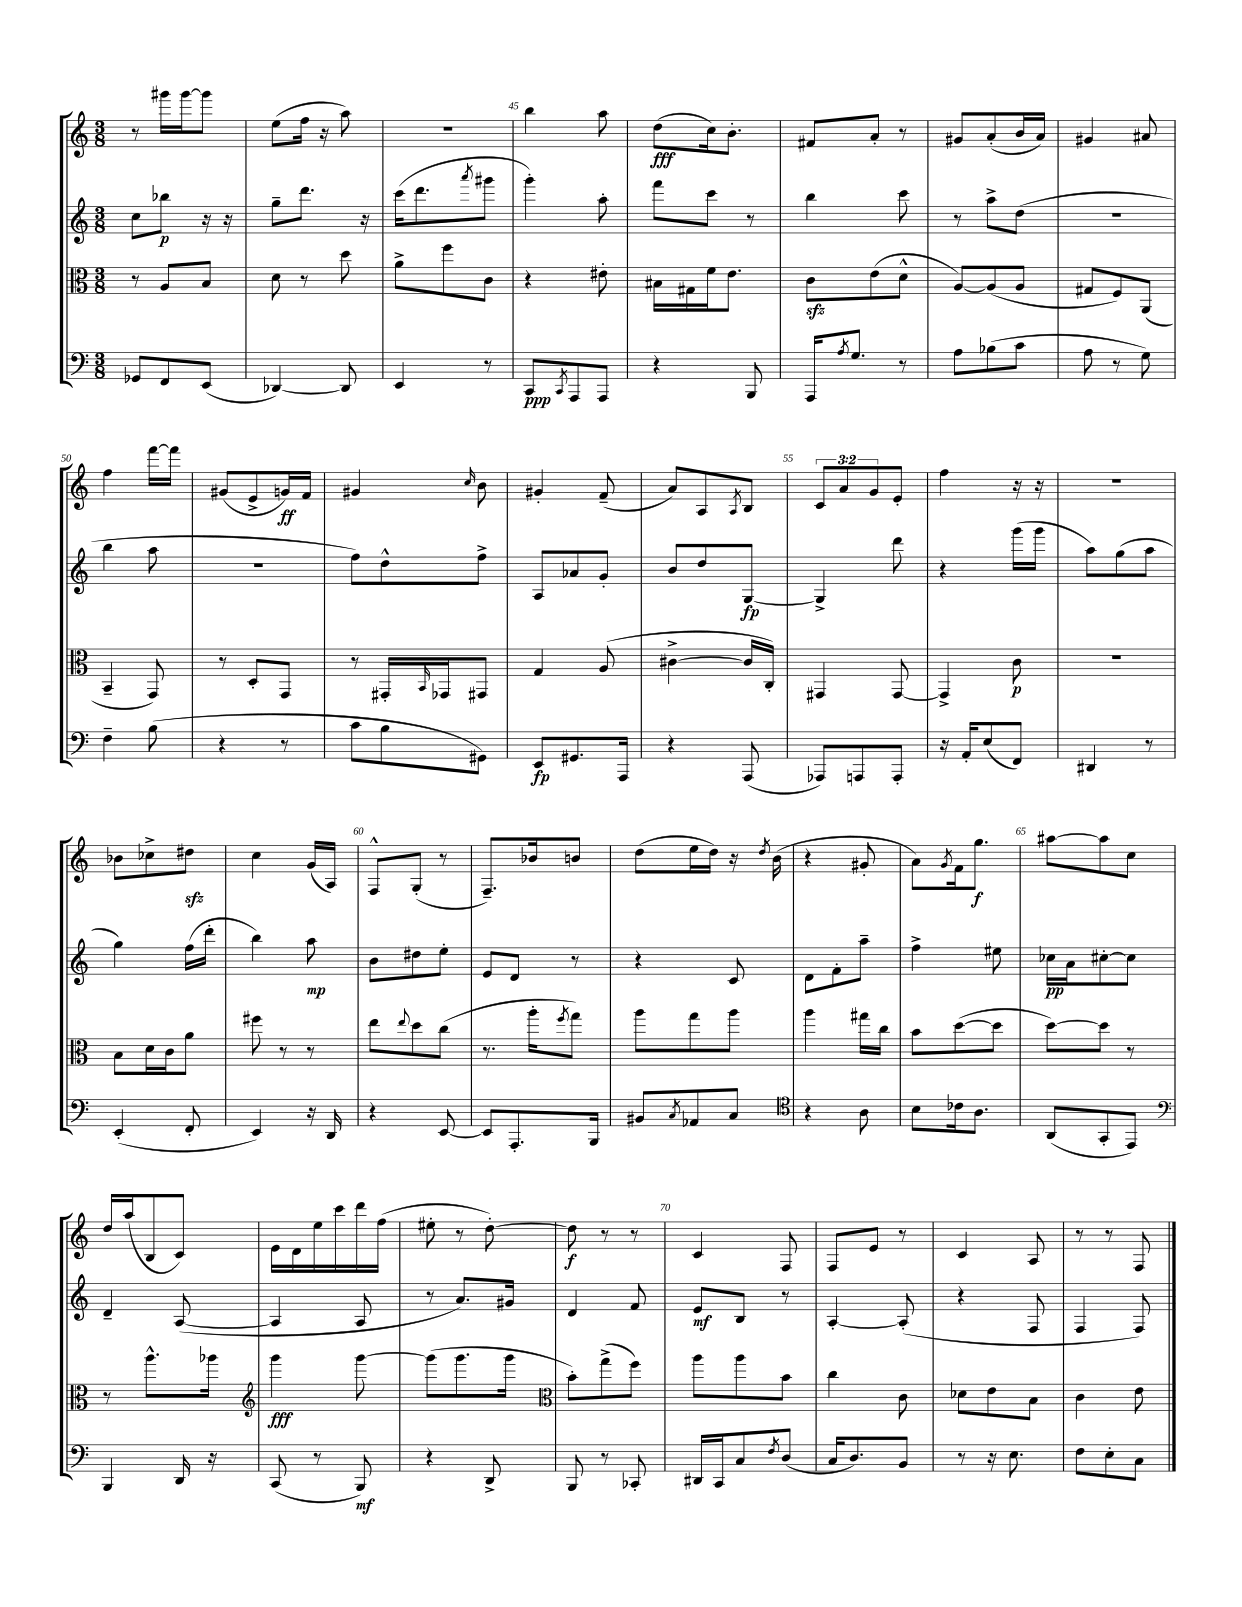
<<
\new StaffGroup <<
\new Staff = "s0" {
    \clef treble \key c \major \numericTimeSignature \time 3/8 \override Staff.TupletNumber.text = #tuplet-number::calc-fraction-text
    r8 gis'''16 gis'''16~ gis'''8 |
    e''8( f''16 r16 a''8) |
    R4. |
    b''4 a''8 |
    d''8\fff( c''16) b'8.-. |
    fis'8 a'8-. r8 |
    gis'8 a'8-.( b'16 a'16) |
    gis'4 ais'8 |
    f''4 f'''16~ f'''16 |
    gis'8( e'8-> g'16\ff) f'16 |
    gis'4 \grace { c''16 } b'8 |
    gis'4-. f'8--( |
    a'8) a8 \acciaccatura { a8 } b8 |
    \tuplet 3/2 { c'8 a'8 g'8 } e'8-. |
    f''4 r16 r16 |
    R4. |
    bes'8 ces''8-> dis''8\sfz |
    c''4 g'16( a16) |
    f8-^ g8-.( r8 |
    f8.--) bes'16 b'8 |
    d''8( e''16 d''16) r16 \acciaccatura { d''8 } b'16( |
    r4 gis'8-. |
    a'8) \acciaccatura { g'8 } f'16 g''8.\f |
    ais''8~ ais''8 c''8 |
    d''16 a''16( b8 c'8) |
    e'16 d'16 e''16 c'''16 d'''16 f''16( |
    eis''8-. r8 d''8~-.) |
    d''8\f r8 r8 |
    c'4 f8 |
    f8 e'8 r8 |
    c'4 a8 |
    r8 r8 f8 \bar "|." |
}
\new Staff = "s1" {
    \clef treble \key c \major \numericTimeSignature \time 3/8
    c''8 bes''8\p r16 r16 |
    g''8-- d'''8. r16 |
    c'''16( d'''8. \acciaccatura { a'''8 } gis'''8 |
    g'''4-.) a''8-. |
    f'''8 c'''8 r8 |
    b''4 c'''8 |
    r8 a''8-> d''8( |
    R4. |
    b''4 a''8 |
    R4. |
    f''8) d''8-^ f''8-> |
    a8 aes'8 g'8-. |
    b'8 d''8 g8~\fp |
    g4-> d'''8 |
    r4 g'''16( g'''16 |
    a''8) g''8( a''8 |
    g''4) f''16( d'''16-. |
    b''4) a''8\mp |
    b'8 dis''8 e''8-. |
    e'8 d'8 r8 |
    r4 c'8 |
    d'8 f'8-. a''8-- |
    f''4-> eis''8 |
    ces''16\pp a'16 cis''8~-. cis''8 |
    d'4-- a8~( |
    a4 a8 |
    r8 a'8.) gis'16 |
    d'4 f'8 |
    e'8\mf b8 r8 |
    a4~-. a8-.( |
    r4 f8 |
    f4 f8) \bar "|." |
}
\new Staff = "s2" {
    \clef alto \key c \major \numericTimeSignature \time 3/8
    r8 a8 b8 |
    d'8 r8 d''8 |
    a'8-> f''8 c'8 |
    r4 eis'8-. |
    bis16 gis16 f'16 e'8. |
    c'8\sfz e'8( d'8-^ |
    a8~) a8( a8 |
    gis8 f8) a,8( |
    b,4-- g,8) |
    r8 d8-. g,8 |
    r8 gis,16-. \grace { b,16 } ges,16 gis,8 |
    g4 a8( |
    cis'4~-> cis'16 c16-.) |
    gis,4 gis,8~ |
    gis,4-> c'8\p |
    R4. |
    b8 d'16 c'16 a'8 |
    fis''8 r8 r8 |
    e''8 \appoggiatura { e''8 } d''8 c''8( |
    r8. a''16-. \acciaccatura { f''8 } g''8) |
    a''8 g''8 a''8 |
    a''4 gis''16 c''16 |
    b'8 d''8~( d''8 |
    d''8~) d''8 r8 |
    r8 a''8.-^ aes''16 |
    \clef treble g'''4\fff g'''8~ |
    g'''8( g'''8. g'''16 |
    \clef alto b'8-.) g''8->( f''8) |
    a''8 a''8 b'8 |
    c''4 c'8 |
    des'8 e'8 b8 |
    c'4 e'8 \bar "|." |
}
\new Staff = "s3" {
    \clef bass \key c \major \numericTimeSignature \time 3/8
    ges,8 f,8 e,8( |
    des,4~) des,8 |
    e,4 r8 |
    c,8\ppp \acciaccatura { c,8 } a,,8 a,,8 |
    r4 b,,8 |
    a,,16 \acciaccatura { a8 } g8. r8 |
    a8 bes8( c'8 |
    a8 r8 g8) |
    f4-- b8( |
    r4 r8 |
    c'8 b8 gis,8) |
    e,8\fp gis,8. a,,16 |
    r4 a,,8( |
    aes,,8) a,,8 a,,8-. |
    r16 a,16-. e8( f,8) |
    dis,4 r8 |
    e,4-.( f,8-. |
    e,4) r16 d,16 |
    r4 e,8~ |
    e,8 a,,8.-. b,,16 |
    bis,8 \acciaccatura { c8 } aes,8 c8 |
    \clef tenor r4 a8 |
    b8 ces'16 a8. |
    a,8( g,8-. e,8) |
    \clef bass b,,4 d,16 r16 |
    c,8( r8 b,,8\mf) |
    r4 d,8-> |
    b,,8 r8 ces,8-. |
    dis,16 c,16 c8 \acciaccatura { f8 } d8( |
    c16 d8.) b,8 |
    r8 r16 e8. |
    f8 e8-. c8 \bar "|." |
}
>>
>>
\layout { \context { \Score currentBarNumber = #42 \override BarNumber.break-visibility = ##(#f #t #t) barNumberVisibility = #(every-nth-bar-number-visible 5) } }
